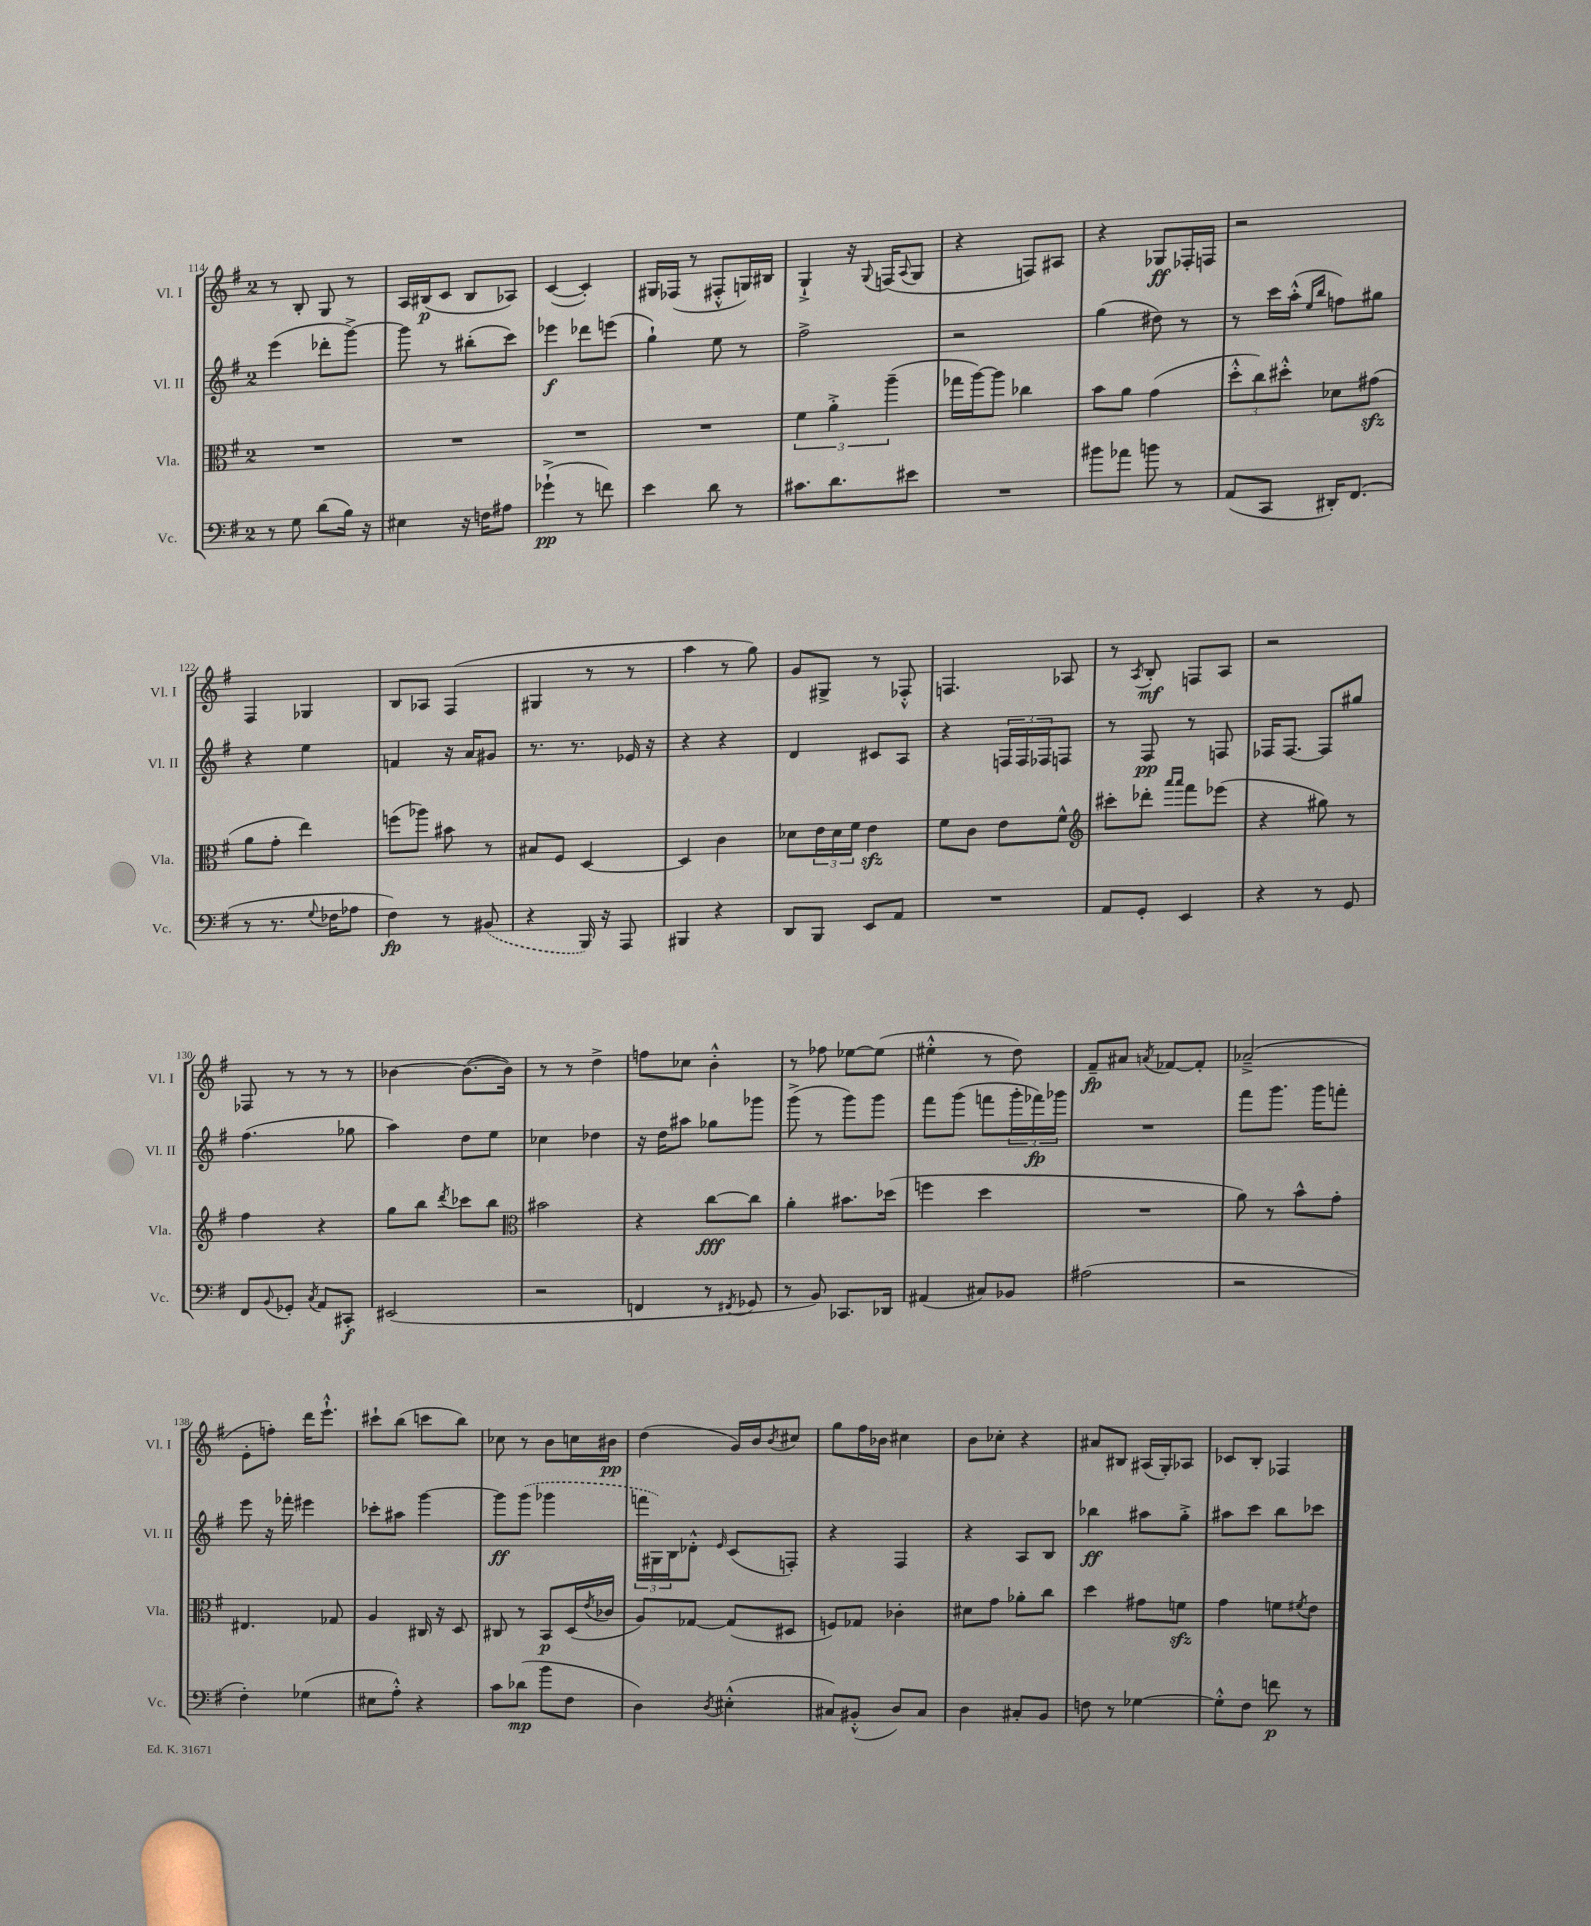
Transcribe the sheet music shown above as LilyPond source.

<<
\new StaffGroup <<
\new Staff = "s0" \with { instrumentName = "Vl. I" shortInstrumentName = "Vl. I" } {
    \clef treble \key g \major \once \override Staff.TimeSignature.style = #'single-digit \time 2/4
    r8 b8-. g8 r8 |
    a16 bis16\p( c'8 bis8 aes8) |
    c'4~( c'4-.) |
    gis16 fes16( r8 fis8-.-^ g16) bis16 |
    g4-!-> r16 \appoggiatura { g8 } f16( \appoggiatura { a8 } g8 |
    r4 f8) ais8 |
    r4 ges8\ff fes16-. f16 |
    r2 |
    fis4 ges4 |
    b8 aes8 fis4( |
    gis4 r8 r8 |
    a''4 r8 g''8) |
    g'8 gis8-> r8 fes8-.-^ |
    f4. aes8 |
    r8 \acciaccatura { a8 } b8-.\mf f8 a8 |
    r2 |
    fes8 r8 r8 r8 |
    bes'4~ bes'8.~( bes'16) |
    r8 r8 d''4-> |
    f''8 ces''8 b'4-.-^ |
    r8 fes''8 ees''8~ ees''8( |
    eis''4-.-^ r8 d''8) |
    fis'8--\fp ais'8 \acciaccatura { a'8 } fes'8~ fes'8-. |
    aes'2--->( |
    e'8-. f''8-.) d'''16 e'''8.-!-^ |
    cis'''8-! b''8( c'''8 b''8) |
    ces''8 r8 b'8 c''16 bis'16\pp |
    d''4( g'16) b'16 \acciaccatura { b'8 } cis''8 |
    g''8 fis''16 bes'16 cis''4 |
    b'8 ces''8-. r4 |
    ais'8 bis8 ais16( g16-.) aes8 |
    ces'8 b8-. fes4 \bar "|." |
}
\new Staff = "s1" \with { instrumentName = "Vl. II" shortInstrumentName = "Vl. II" } {
    \clef treble \key g \major \once \override Staff.TimeSignature.style = #'single-digit \time 2/4
    e'''4( des'''8-. g'''8~->) |
    g'''8 r8 bis''8-.( c'''8) |
    ees'''4\f des'''8 e'''8( |
    g''4-!) e''8 r8 |
    fis''2-> |
    r2 |
    g''4( dis''8) r8 |
    r8 c'''16 a''16-.-^( \grace { e''16 b''16 } f''8) gis''8 |
    r4 e''4 |
    f'4 r16 a'16 gis'8 |
    r8. r8. ees'16 r16 |
    r4 r4 |
    d'4 cis'8 a8 |
    r4 \tuplet 3/2 { f16 f16 fes16 } f8 |
    r8 fis8\pp r8 f8 |
    fes16 fes8.~ fes8 gis''8 |
    fis''4.( ges''8 |
    a''4) d''8 e''8 |
    ces''4 des''4 |
    r16 d''16 ais''8 ges''8 ges'''8 |
    g'''8->( r8 g'''8) g'''8 |
    fis'''8 g'''8( f'''8 \tuplet 3/2 { g'''16-. fes'''16\fp) ges'''16 } |
    R2 |
    fis'''8 g'''8. g'''16 f'''8-. |
    e'''8 r16 fes'''16-. eis'''4 |
    ces'''8-. ais''8 g'''4~ |
    g'''8\ff \once \slurDashed g'''8( ges'''4 |
    \tuplet 3/2 { f'''16 gis16) b16 } des'8-.-^ \grace { e'16 } c'8( f8-.) |
    r4 fis4 |
    r4 a8 b8 |
    bes''4\ff ais''8 g''8-.-> |
    ais''8 c'''8 b''8 ces'''8 \bar "|." |
}
\new Staff = "s2" \with { instrumentName = "Vla." shortInstrumentName = "Vla." } {
    \clef alto \key g \major \once \override Staff.TimeSignature.style = #'single-digit \time 2/4
    R2 |
    R2 |
    R2 |
    R2 |
    \tuplet 3/2 { fis'4 a'4-.-> a''4--( } |
    ges''16 a''16~) a''8 ces''4 |
    b'8 a'8 g'4( |
    \tuplet 3/2 { d''8-.-^ c''8) dis''8-.-^ } des'8 gis'8\sfz( |
    a'8 g'8-. e''4) |
    f''8( aes''8) bis'8 r8 |
    bis8 fis8 d4~ |
    d4 c'4 |
    des'8 \tuplet 3/2 { e'16 des'16 fis'16 } e'4\sfz |
    fis'8 c'8 e'8 fis'8-^ |
    \clef treble cis'''8-. des'''8-. \grace { a'''16 a'''16 } fis'''8 ees'''8( |
    r4 gis''8) r8 |
    fis''4 r4 |
    g''8 b''8 \acciaccatura { d'''8 } ces'''8 b''8 |
    \clef alto bis'2 |
    r4 c''8~\fff c''8 |
    a'4-. bis'8. des''16( |
    f''4 d''4 |
    R2 |
    a'8) r8 b'8-^ g'8-. |
    eis4. ges8 |
    a4 cis16 r16 d8 |
    cis8 r8 b,8\p d16( \acciaccatura { e'8 } ces'16 |
    a8) ges8~ ges8( dis8 |
    f8) ges8 ces'4-. |
    dis'8 g'8 aes'8-. c''8 |
    d''4 gis'8 f'8\sfz |
    g'4 f'8 \acciaccatura { fis'8 } e'8 \bar "|." |
}
\new Staff = "s3" \with { instrumentName = "Vc." shortInstrumentName = "Vc." } {
    \clef bass \key g \major \once \override Staff.TimeSignature.style = #'single-digit \time 2/4
    r8 g8 d'8( b16) r16 |
    eis4 r16 f16 ais8 |
    ges'4-!->\pp( r8 f'8) |
    e'4 d'8 r8 |
    cis'8. d'8. eis'8 |
    R2 |
    bis'8 aes'8 b'8 r8 |
    a,8( c,8 dis,16-.) fis,8.( |
    r8 r8. \appoggiatura { g8 } fes16 aes8 |
    fis4\fp) r8 \once \slurDashed bis,8( |
    r4 b,,16) r16 a,,8 |
    bis,,4 r4 |
    d,8 b,,8 e,8 a,8 |
    R2 |
    a,8 g,8-. e,4 |
    r4 r8 g,8 |
    fis,8 \appoggiatura { b,8 } ges,8-. \acciaccatura { c8 } a,8 cis,8-.\f |
    eis,2( |
    r2 |
    f,4 r8 \acciaccatura { fis,8 } ges,8 |
    r8 b,8) ces,8. des,16 |
    ais,4( cis8) bes,8 |
    ais2( |
    r2 |
    fis4-.) ges4( |
    eis8 a8-.-^) r4 |
    c'8 des'8\mp( b'8 fis8 |
    d4) \acciaccatura { d8 } eis4-.-^( |
    cis8) bis,8-.-^( d8) cis8 |
    d4 cis8-. b,8 |
    f8 r8 ges4~ |
    ges8-.-^ fis8 f'8\p r8 \bar "|." |
}
>>
>>
\layout { \context { \Score currentBarNumber = #114 } }
